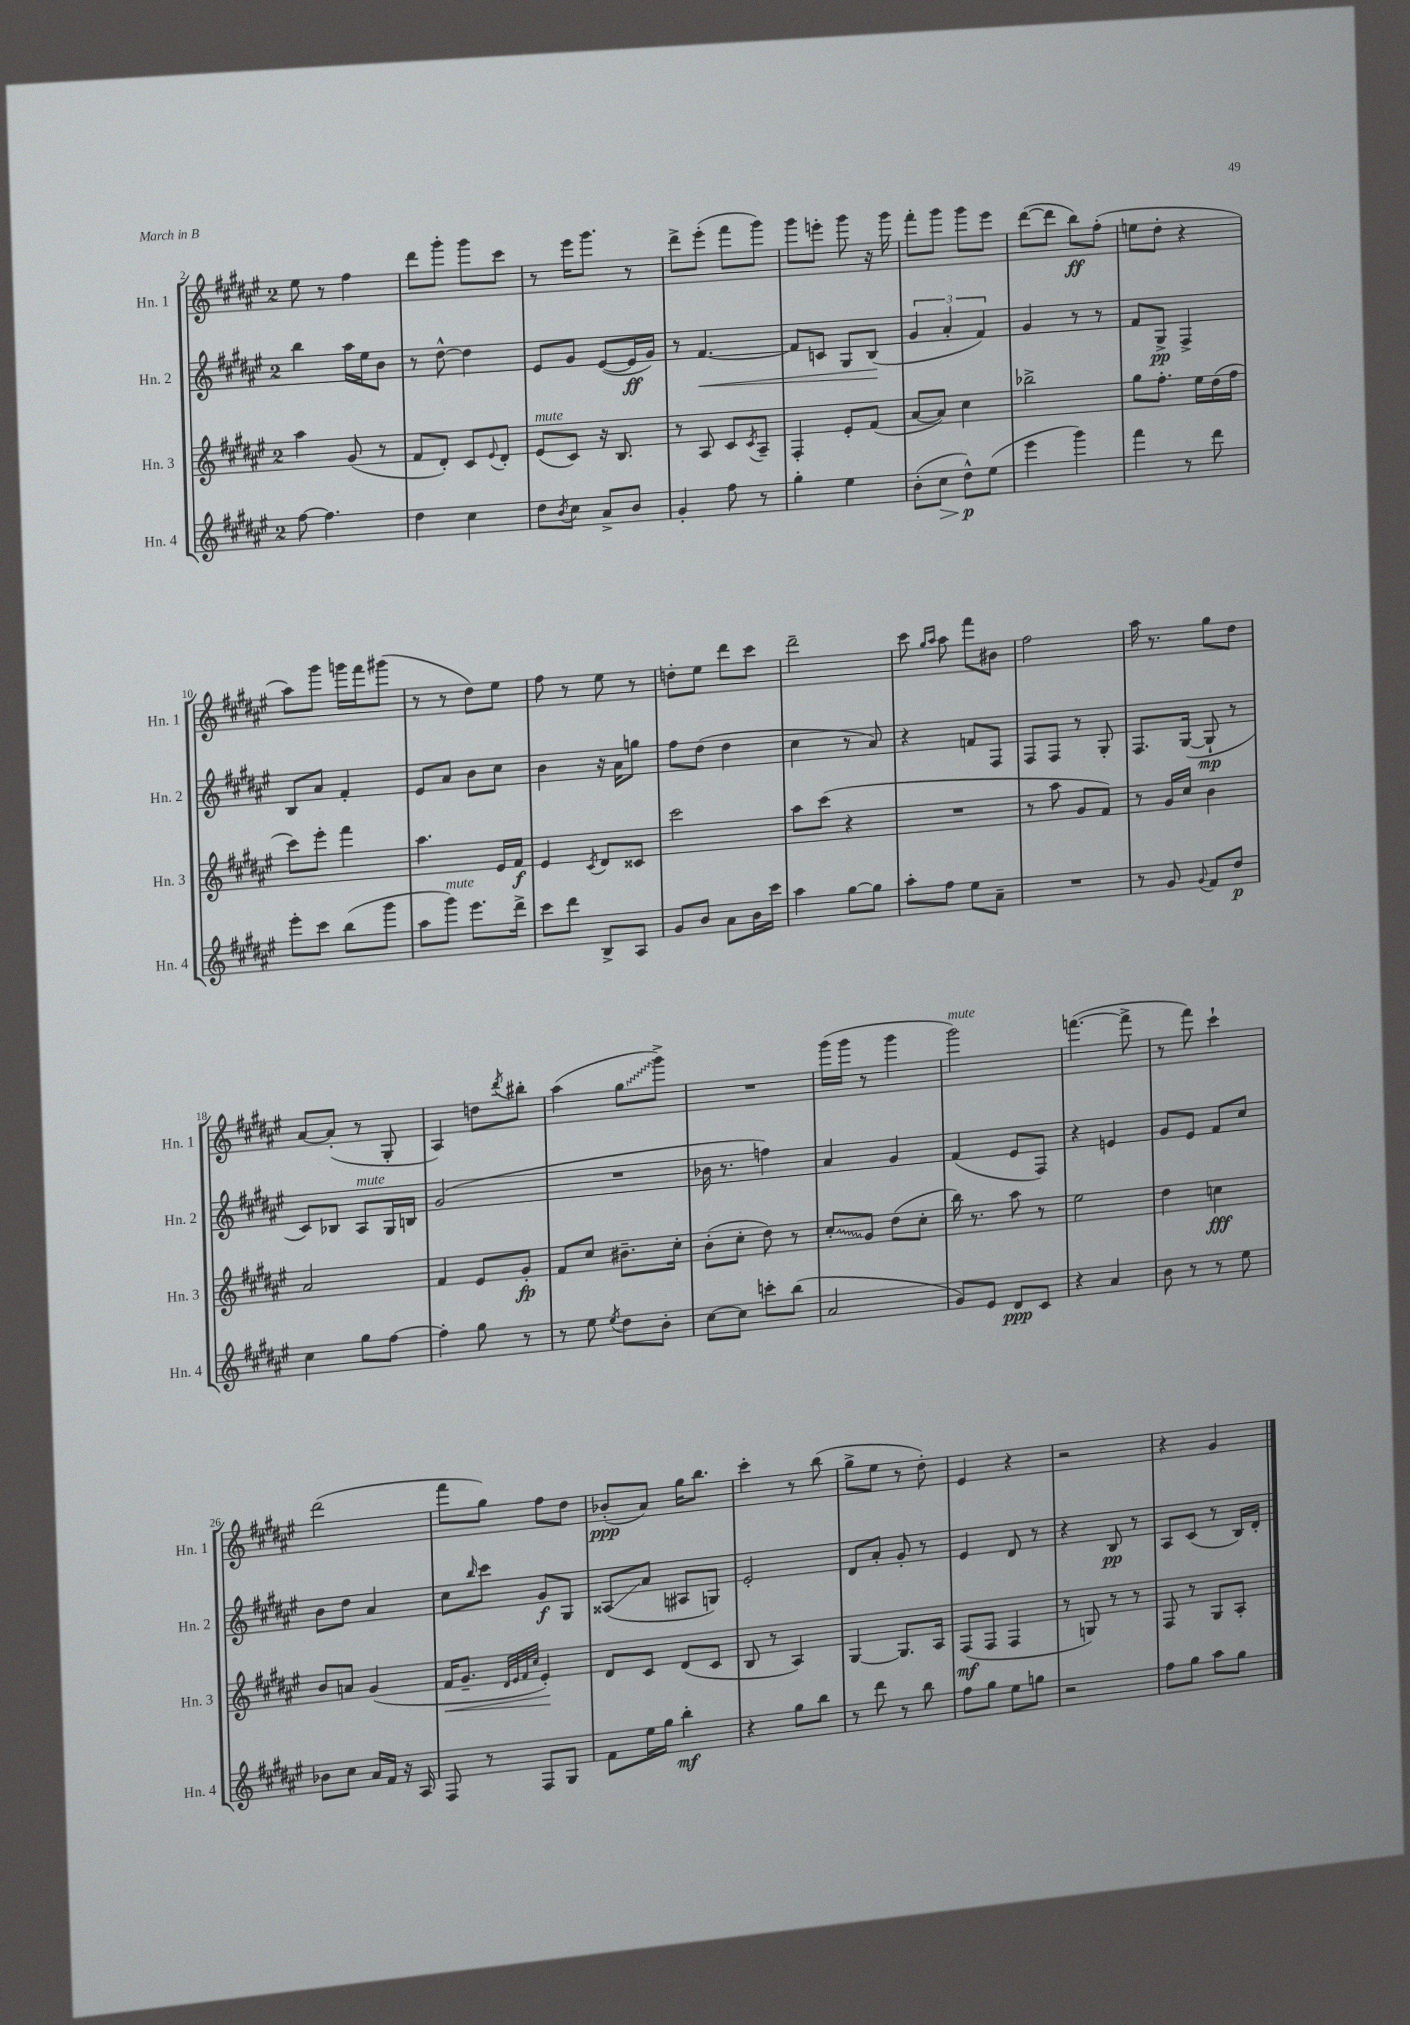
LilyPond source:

<<
\new StaffGroup <<
\new Staff = "s0" \with { instrumentName = "Hn. 1" shortInstrumentName = "Hn. 1" } {
    \clef treble \key fis \major \once \override Staff.TimeSignature.style = #'single-digit \time 2/4
    eis''8 r8 fis''4 |
    dis'''8 gis'''8-. gis'''8 cis'''8 |
    r8 eis'''16 gis'''8. r8 |
    dis'''8-> eis'''8-.( fis'''8 gis'''8) |
    gis'''8 e'''8-. gis'''8 r16 gis'''16 |
    fis'''8-. gis'''8 gis'''8 eis'''8 |
    dis'''8~( dis'''8 b''8\ff) fis''8-.( |
    e''8 dis''8-. r4 |
    ais''8) gis'''8 g'''16 fis'''16 gis'''8( |
    r8 r8 dis''8) eis''8 |
    fis''8 r8 eis''8 r8 |
    d''8-. eis''8 dis'''8 cis'''8 |
    dis'''2-- |
    cis'''8 \grace { gis''16 ais''16 } ais''8 fis'''8 bis'8 |
    fis''2 |
    ais''16 r8. gis''8 dis''8 |
    ais'8~ ais'8-.( r8 gis8-. |
    ais4) d''8 \acciaccatura { dis'''8 } bis''8-. |
    ais''4( \once \override Glissando.style = #'zigzag gis''8\glissando gis'''8->) |
    R2 |
    gis'''16( gis'''16 r8 gis'''4 |
    gis'''2^\markup { \italic "mute" }) |
    f'''4.~( f'''8-> |
    r8 fis'''8) cis'''4-! |
    dis'''2( |
    fis'''8 gis''8) fis''8 dis''8 |
    bes'8-.\ppp( ais'8) gis''16 b''8. |
    cis'''4-. r8 b''8( |
    gis''8-> eis''8 r8 dis''8-.) |
    eis'4 r4 |
    r2 |
    r4 gis'4 \bar "|." |
}
\new Staff = "s1" \with { instrumentName = "Hn. 2" shortInstrumentName = "Hn. 2" } {
    \clef treble \key fis \major \once \override Staff.TimeSignature.style = #'single-digit \time 2/4
    b''4 ais''16 eis''16 b'8 |
    r8 dis''8~-^ dis''4 |
    eis'8 gis'8 eis'8~( eis'16\ff gis'16) |
    r8 fis'4.~\< |
    fis'8 c'8 gis8 b8\!( |
    \tuplet 3/2 { gis'4 ais'4-. fis'4) } |
    gis'4 r8 r8 |
    fis'8 gis8->\pp fis4-> |
    b8 ais'8 fis'4-. |
    eis'8 ais'8 b'8 cis''8 |
    b'4 r16 ais'16 g''8 |
    fis''8 dis''8( dis''4 |
    cis''4 r8 ais'8) |
    r4 f'8 fis8 |
    fis8 fis8 r8 gis8-. |
    fis8. gis16~( gis8-!\mp r8 |
    cis'8) bes8 ais8^\markup { \italic "mute" } gis16 b16 |
    gis'2( |
    R2 |
    bes'16 r8. f''4) |
    ais'4 gis'4 |
    fis'4( eis'8 fis8) |
    r4 e'4 |
    gis'8 eis'8 fis'8 cis''8 |
    b'8 dis''8 ais'4 |
    cis''8 \grace { b''16 } cis'''8 gis'8\f gis8 |
    aisis8\glissando( ais'8 ais8 g8) |
    eis'2-. |
    dis'8 ais'8-. gis'8-. r8 |
    eis'4 dis'8 r8 |
    r4 b8\pp r8 |
    ais8 cis'8( r8 b16) dis'16-. \bar "|." |
}
\new Staff = "s2" \with { instrumentName = "Hn. 3" shortInstrumentName = "Hn. 3" } {
    \clef treble \key fis \major \once \override Staff.TimeSignature.style = #'single-digit \time 2/4
    ais''4 gis'8( r8 |
    fis'8 dis'8-.) cis'8 \appoggiatura { eis'8 } dis'8-. |
    eis'8^\markup { \italic "mute" }( cis'8) r16 b8. |
    r8 ais8 cis'8 \acciaccatura { cis'8 } ais8-- |
    fis4-. eis'8-. fis'8( |
    ais'8~ ais'8) cis''4 |
    bes''2-> |
    gis''8 fis''8.-. eis''16 dis''16( fis''16 |
    cis'''8) eis'''8-. fis'''4 |
    ais''4. eis'16 fis'16\f |
    eis'4 \acciaccatura { cis'8 } dis'8 cisis'8 |
    cis'''2 |
    ais''8 cis'''8( r4 |
    R2 |
    r8 ais''8 gis'8 fis'8) |
    r8 gis'16 cis''16 b'4 |
    ais'2 |
    fis'4 eis'8 gis'8-.\fp |
    fis'8 cis''8 bis'8.-- cis''16-. |
    b'8-.( cis''8-. dis''8) r8 |
    \once \override Glissando.style = #'zigzag cis''8-.\glissando gis'8 dis''8( cis''8-. |
    b''16) r8. ais''8 r8 |
    eis''2 |
    dis''4 c''4\fff |
    b'8 a'8 gis'4( |
    fis'16\< gis'8.-- \grace { dis'32 eis'32 fis'32 cis''32 } eis'4-.\!) |
    dis'8 cis'8 dis'8( cis'8 |
    b8 r8 ais4) |
    gis4~ gis8. ais16 |
    fis8\mf( fis8 fis4 |
    r8 g8) r8 r8 |
    fis8 r8 gis8 ais8-. \bar "|." |
}
\new Staff = "s3" \with { instrumentName = "Hn. 4" shortInstrumentName = "Hn. 4" } {
    \clef treble \key fis \major \once \override Staff.TimeSignature.style = #'single-digit \time 2/4
    fis''8~ fis''4. |
    dis''4 cis''4 |
    dis''8 \acciaccatura { b'8 } cis''8 ais'8-> b'8 |
    gis'4-. fis''8 r8 |
    gis''4-. eis''4 |
    b'8-.( cis''8\> dis''8-^\p\!) eis''8( |
    eis'''4 gis'''4) |
    fis'''4 r8 dis'''8 |
    eis'''8-. cis'''8 b''8( gis'''8 |
    ais''8 gis'''8^\markup { \italic "mute" }) eis'''8. dis'''16-> |
    cis'''8 dis'''8 b8-> ais8 |
    gis'8 b'8 ais'8 b'16 cis'''16 |
    ais''4 gis''8~ gis''8 |
    ais''8-. fis''8 eis''8 ais'8-- |
    R2 |
    r8 gis'8 \appoggiatura { gis'8 } fis'8 dis''8\p |
    cis''4 gis''8 fis''8~ |
    fis''4-. gis''8 r8 |
    r8 eis''8 \acciaccatura { eis''8 } dis''8 b'8-. |
    cis''8~ cis''8 c'''8-. b''8( |
    ais'2 |
    gis'8) eis'8 dis'8\ppp cis'8 |
    r4 ais'4 |
    b'8 r8 r8 eis''8 |
    bes'8 cis''8 ais'16 fis'16 r16 ais16 |
    fis8 r8 fis8 gis8 |
    fis'8 eis''16 gis''16 b''4-.\mf |
    r4 gis''8 b''8 |
    r8 dis'''8 r8 b''8 |
    fis''8 gis''8 eis''8 g''8 |
    r2 |
    fis''8 gis''8 ais''8 gis''8 \bar "|." |
}
>>
>>
\layout { \context { \Score currentBarNumber = #2 } }
